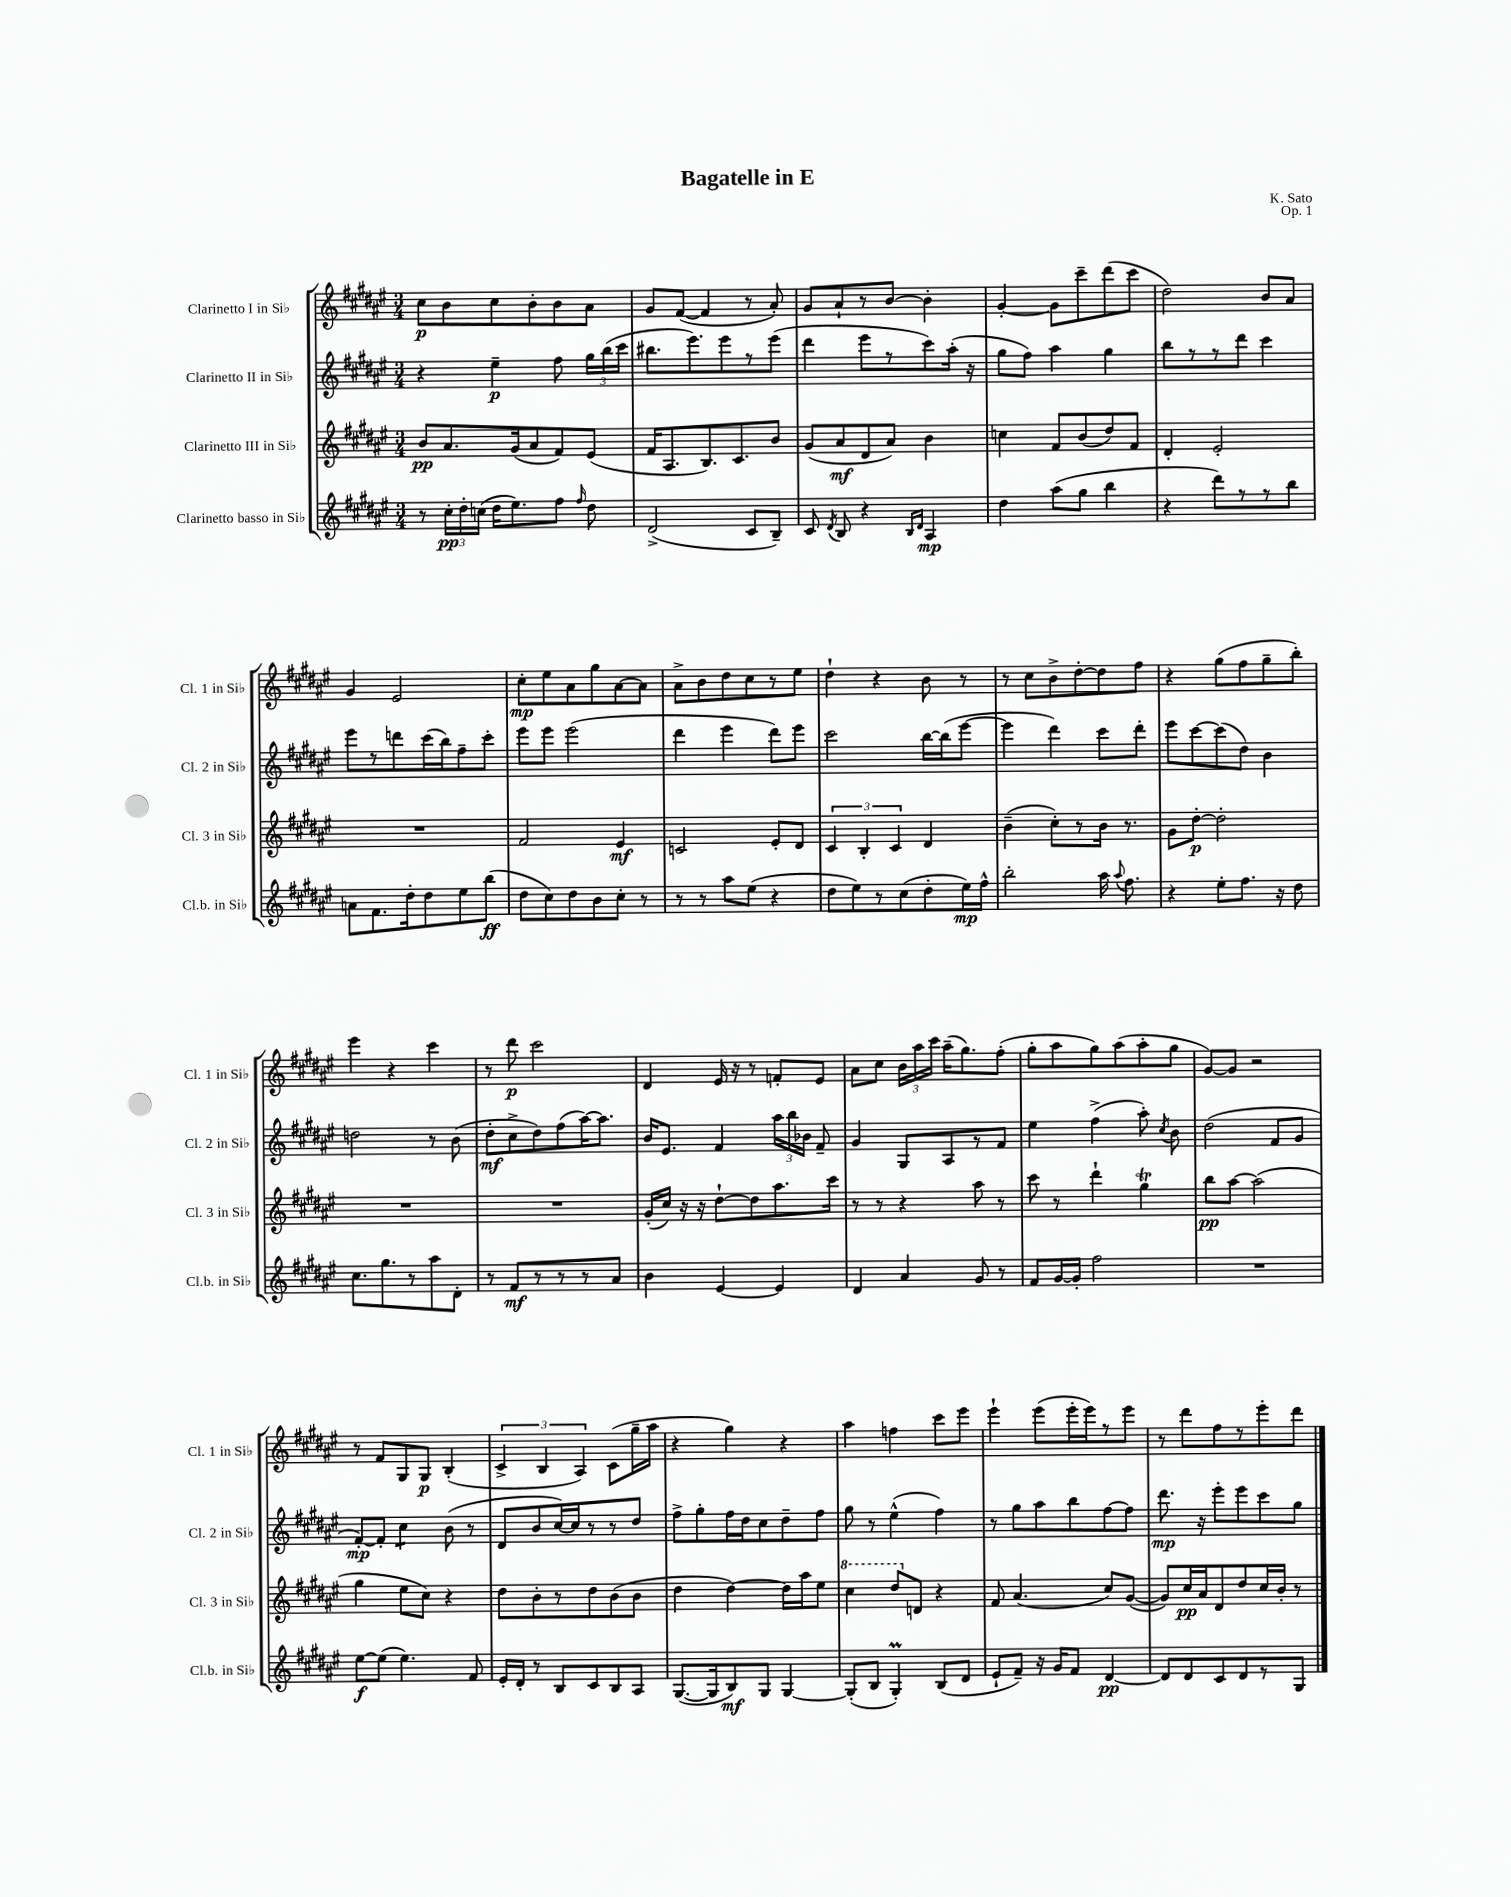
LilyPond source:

\header { title = "Bagatelle in E" composer = "K. Sato" opus = "Op. 1" }
<<
\new StaffGroup <<
\new Staff = "s0" \with { instrumentName = "Clarinetto I in Sib" shortInstrumentName = "Cl. 1 in Sib" } {
    \clef treble \key fis \major \numericTimeSignature \time 3/4
    \autoBeamOff cis''8[\p b'8 cis''8 b'8-. b'8 ais'8] |
    gis'8[ fis'8]~( fis'4 r8 ais'8-.) |
    gis'8[ ais'8-! r8 b'8]~ b'4-. |
    gis'4~-. gis'8[ cis'''8-- dis'''8( cis'''8] |
    dis''2) b'8[ ais'8] |
    gis'4 eis'2 |
    cis''8[-.\mp eis''8 ais'8 gis''8 ais'8~ ais'8] |
    ais'8[-> b'8 dis''8 cis''8 r8 eis''8] |
    dis''4-! r4 b'8 r8 |
    r8 cis''8[ b'8-> dis''8~-. dis''8 fis''8] |
    r4 gis''8[( fis''8 gis''8-- b''8]-.) |
    eis'''4 r4 cis'''4 |
    r8 dis'''8\p cis'''2 |
    dis'4 eis'16 r16 r8 f'8[-. eis'8] |
    ais'8[ cis''8] \tuplet 3/2 { b'16[ ais''16 cis'''16] } ais''16[--( gis''8.) fis''8]-.( |
    gis''8[-. ais''8 gis''8) ais''8( ais''8-. gis''8] |
    gis'8[~) gis'8] r2 |
    r8 fis'8[ gis8 gis8]\p b4-.( |
    \tuplet 3/2 { cis'4-> b4 ais4) } cis'8[( gis''16-- ais''16] |
    r4 gis''4) r4 |
    ais''4 f''4 cis'''8[ eis'''8] |
    eis'''4-! eis'''8[( eis'''16-. eis'''16) r8 eis'''8] |
    r8 dis'''8[ fis''8 r8 eis'''8-. dis'''8] \bar "|." |
}
\new Staff = "s1" \with { instrumentName = "Clarinetto II in Sib" shortInstrumentName = "Cl. 2 in Sib" } {
    \clef treble \key fis \major \numericTimeSignature \time 3/4
    \autoBeamOff r4 eis''4--\p fis''8 \tuplet 3/2 { gis''16[ b''16( cis'''16] } |
    bis''8.[ eis'''8.) eis'''8 r8 eis'''8]( |
    dis'''4 eis'''8[ r8 cis'''8) ais''16]-.( r16 |
    gis''8[ fis''8]) ais''4 gis''4 |
    b''8[ r8 r8 dis'''8] cis'''4 |
    eis'''8[ r8 d'''8 cis'''16( b''16) fis''8-- cis'''8]-. |
    eis'''8[ eis'''8] eis'''2( |
    dis'''4 eis'''4 dis'''8[) eis'''8] |
    cis'''2 b''16[~ b''16( eis'''8]~ |
    eis'''4 dis'''4) cis'''8[ dis'''8]-. |
    eis'''8[ cis'''8~ cis'''8( dis''8]) b'4 |
    d''2 r8 b'8( |
    dis''8[-.\mf cis''8-> dis''8) fis''8( ais''16~) ais''8.] |
    b'16[ eis'8.] fis'4 \tuplet 3/2 { ais''16[ b''16 bes'16] } fis'8-- |
    gis'4 gis8[ ais8 r8 fis'8] |
    eis''4 fis''4->( ais''8-.) \acciaccatura { cis''8 } b'8 |
    dis''2( fis'8[ gis'8] |
    fis'8[~-.\mp) fis'8]-. cis''4:8 b'8( r8 |
    dis'8[ b'8 cis''16~) cis''16 r8 r8 dis''8] |
    fis''8[-> gis''8-. fis''16 dis''16 cis''8 dis''8-- fis''8] |
    gis''8 r8 eis''4-^( fis''4) |
    r8 gis''8[ ais''8 b''8 fis''8~ fis''8] |
    dis'''8.\mp r16 eis'''8[-. eis'''8 cis'''8 gis''8] \bar "|." |
}
\new Staff = "s2" \with { instrumentName = "Clarinetto III in Sib" shortInstrumentName = "Cl. 3 in Sib" } {
    \clef treble \key fis \major \numericTimeSignature \time 3/4
    \autoBeamOff b'8[\pp ais'8. gis'16( ais'8 fis'8) eis'8]( |
    fis'16[ ais8. b8.) cis'8. b'8] |
    gis'8[( ais'8\mf dis'8 ais'8]) b'4 |
    c''4 fis'8[ b'8( dis''8) fis'8] |
    dis'4-. eis'2-. |
    R2. |
    fis'2 eis'4\mf |
    c'2 eis'8[-. dis'8] |
    \tuplet 3/2 { cis'4 b4-. cis'4 } dis'4 |
    b'4--( cis''8[-.) r8 b'16] r8. |
    gis'8[ dis''8]~-.\p dis''2-. |
    R2. |
    R2. |
    gis'16[-.( cis''16]) r16 r16 dis''8[~-! dis''8 ais''8. cis'''16] |
    r8 r8 r4 ais''8 r8 |
    cis'''8 r8 dis'''4-! gis''4\trill |
    b''8[\pp ais''8]~ ais''2( |
    gis''4 eis''8[ cis''8]) r4 |
    dis''8[ b'8-. r8 dis''8 b'8( b'8] |
    dis''4 dis''4~) dis''16[ ais''16 eis''8] |
    \ottava #1 cis'''4 dis'''8[ \ottava #0 d'8] r4 |
    fis'8 ais'4.( cis''8[) gis'8]~( |
    gis'8[) cis''16\pp ais'16 dis'8 dis''8 cis''16 b'16]-. r8 \bar "|." |
}
\new Staff = "s3" \with { instrumentName = "Clarinetto basso in Sib" shortInstrumentName = "Cl.b. in Sib" } {
    \clef treble \key fis \major \numericTimeSignature \time 3/4
    \autoBeamOff r8 \tuplet 3/2 { cis''16[-.\pp dis''16-. c''16]( } dis''16[ eis''8.) fis''8] \grace { fis''16 } dis''8 |
    dis'2->( cis'8[ b8]--) |
    cis'8 \acciaccatura { dis'8 } b8 r4 \grace { b16[ dis'16] } ais4\mp |
    dis''4 ais''8[( gis''8] b''4 |
    r4 dis'''8[) r8 r8 b''8] |
    a'8[ fis'8. dis''16-. dis''8 eis''8 b''8]\ff( |
    dis''8[ cis''8) dis''8 b'8 cis''8]-. r8 |
    r8 r8 ais''8[ eis''8]( r4 |
    dis''8[ eis''8) r8 cis''8( dis''8-. eis''16\mp) fis''16]-^ |
    b''2-. ais''16 \appoggiatura { ais''8 } fis''8. |
    r4 eis''8[-. fis''8.] r16 dis''8 |
    cis''8.[ gis''8. r8 ais''8 dis'8]-. |
    r8 fis'8[\mf r8 r8 r8 ais'8] |
    b'4 eis'4~ eis'4 |
    dis'4 ais'4 gis'8 r8 |
    fis'8[ gis'16~ gis'16]-. fis''2 |
    R2. |
    eis''8[~\f eis''8]( eis''4.) fis'8 |
    eis'16[-. dis'16]-. r8 b8[ cis'8 b8 ais8] |
    gis8.[~( gis16 b8\mf) gis8] gis4~ |
    gis8[-.( b8] gis4-.\prall) b8[( dis'8] |
    eis'8[-! fis'8]--) r16 gis'16[ fis'8] dis'4~\pp |
    dis'8[ dis'8 cis'8 dis'8 r8 gis8] \bar "|." |
}
>>
>>
\layout { \context { \Score \remove "Bar_number_engraver" } }
